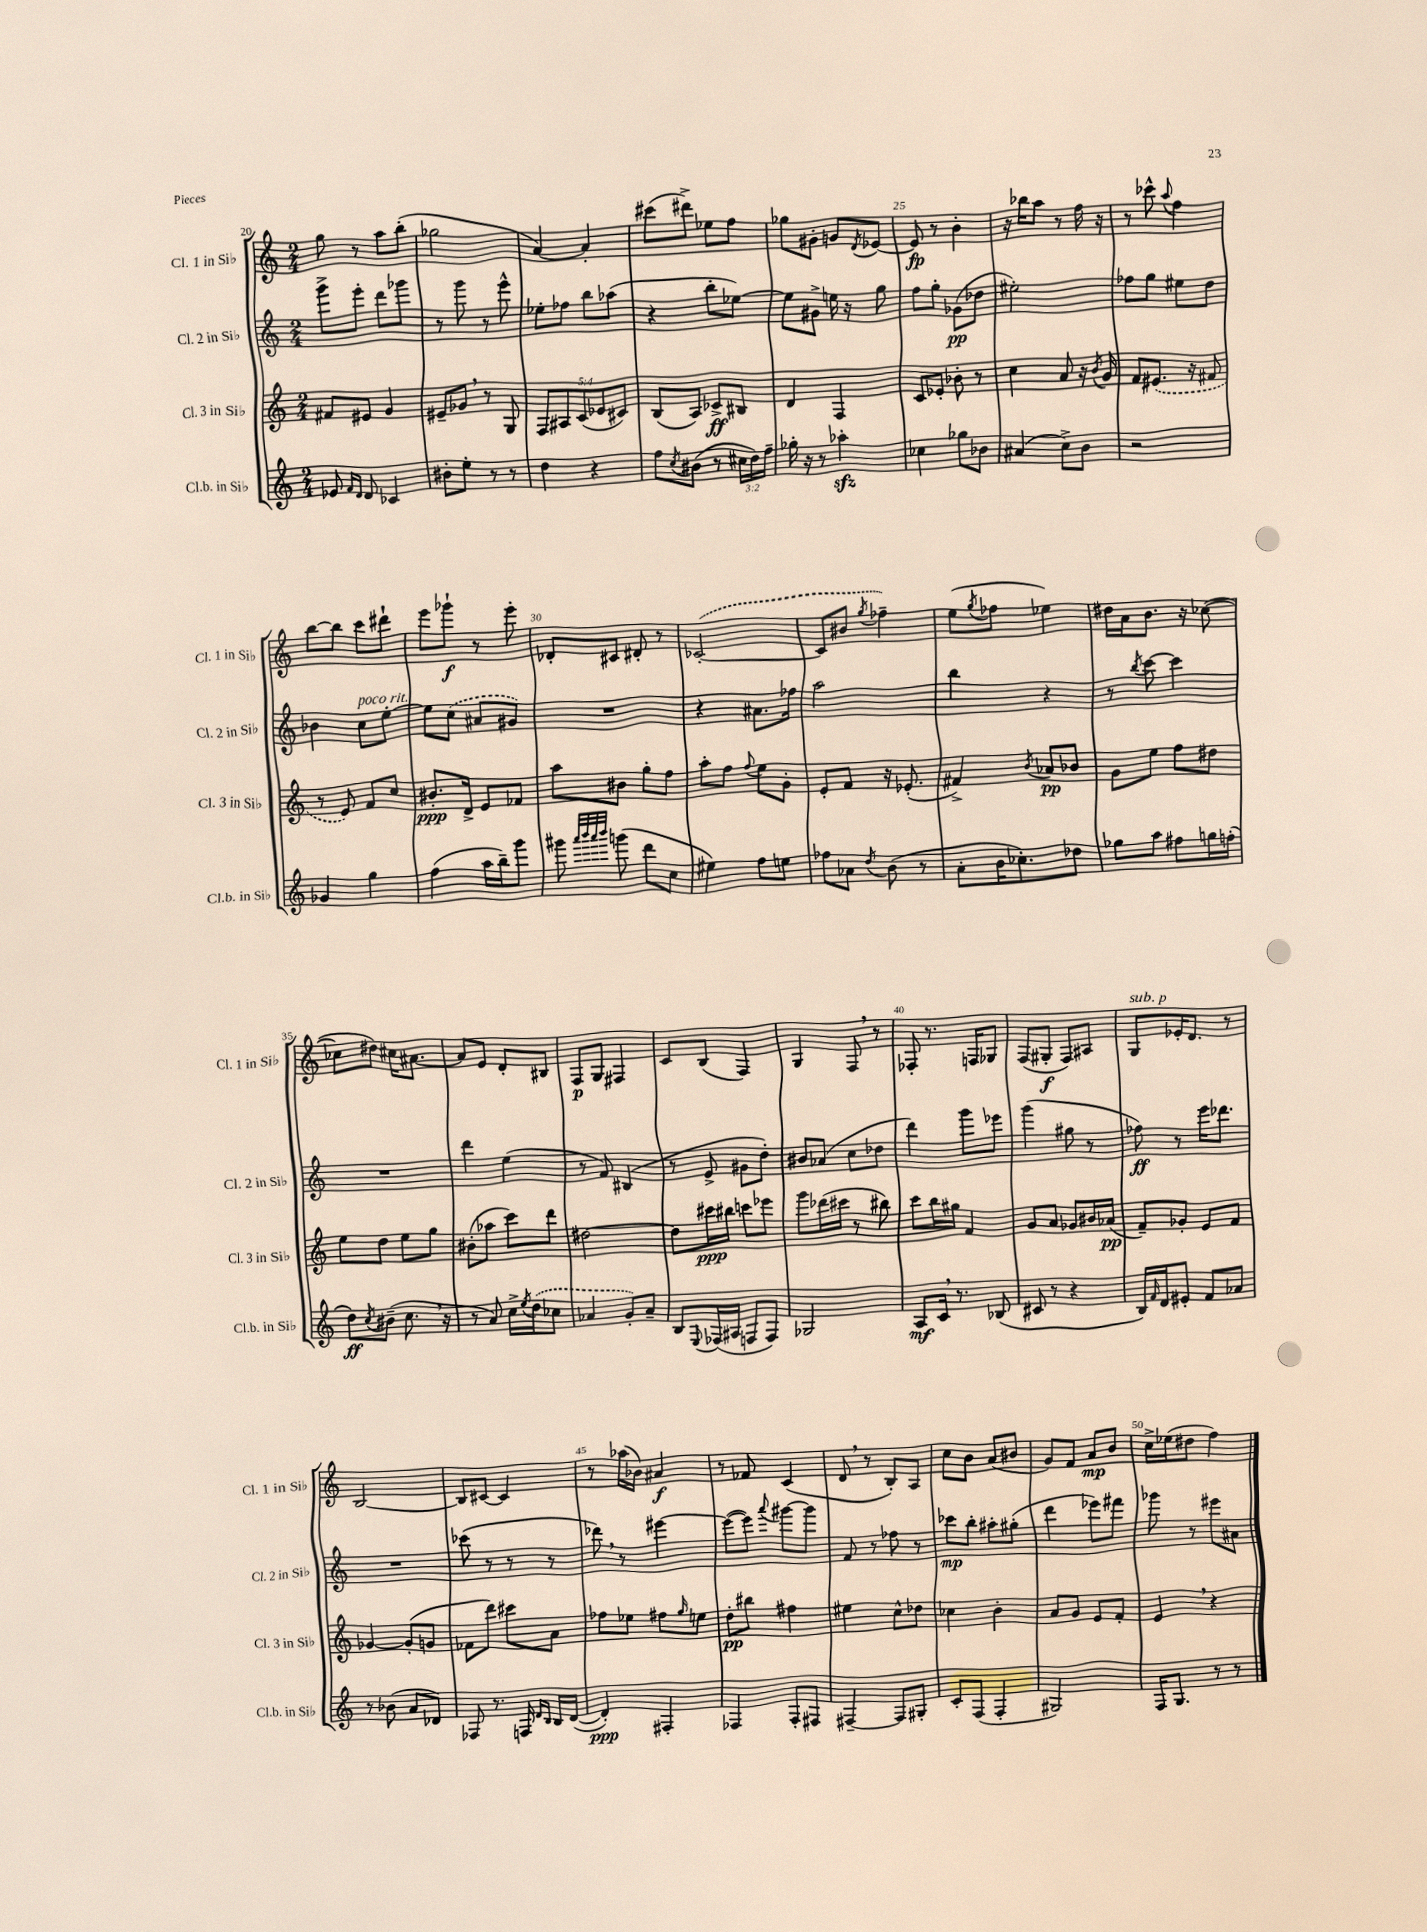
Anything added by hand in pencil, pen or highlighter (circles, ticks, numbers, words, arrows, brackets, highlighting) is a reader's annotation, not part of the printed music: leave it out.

**kern	**dynam	**kern	**dynam	**kern	**dynam	**kern	**dynam
*part4	*part4	*part3	*part3	*part2	*part2	*part1	*part1
*staff4	*staff4	*staff3	*staff3	*staff2	*staff2	*staff1	*staff1
*I"Cl.b. in Si♭	*	*I"Cl. 3 in Si♭	*	*I"Cl. 2 in Si♭	*	*I"Cl. 1 in Si♭	*
*I'Cl.b. in Si♭	*	*I'Cl. 3 in Si♭	*	*I'Cl. 2 in Si♭	*	*I'Cl. 1 in Si♭	*
*clefG2	*	*clefG2	*	*clefG2	*	*clefG2	*
*k[]	*	*k[]	*	*k[]	*	*k[]	*
*M2/4	*	*M2/4	*	*M2/4	*	*M2/4	*
=20	=20	=20	=20	=20	=20	=20	=20
8e-X/	.	8f#X/L	.	8ggg^\L	.	8gg\	.
16qqf/LL	.	.	.	.	.	.	.
16qqd/JJ	.	.	.	.	.	.	.
8d/	.	8e#X/J	.	8eee'\J	.	8r	.
4c-X/	.	4g/	.	8ddd\L	.	8aa\L	.
.	.	.	.	8ggg-X\J	.	(8bb'\J	.
=21	=21	=21	=21	=21	=21	=21	=21
8b#X'\L	.	8e#X~/L	.	8r	.	2gg-X\	.
8ee'\J	.	8g-X,/J	.	8ggg\	.	.	.
8r	.	8r	.	8r	.	.	.
8r	.	8G/	.	8eee^^\	.	.	.
=22	=22	=22	=22	=22	=22	=22	=22
4dd\	.	10F/L	.	8ee-X'\L	.	[4a/)	.
.	.	10A#X/	.	.	.	.	.
.	.	.	.	8ff-X\J	.	.	.
.	.	(10c/	.	.	.	.	.
4r	.	.	.	8bb\L	.	4a'/]	.
.	.	10e-X/	.	.	.	.	.
.	.	.	.	(8aa-X\J	.	.	.
.	.	10c#X/J)	.	.	.	.	.
=23	=23	=23	=23	=23	=23	=23	=23
8ff\L	.	(8B/L	.	4r	.	(8ccc#X\L	.
8qcc/	.	.	.	.	.	.	.
(8b#X\J	.	8A/J)	.	.	.	8ddd#X^\J)	.
8r	.	8c-X^/L	ff	8bb'\L	.	8ee-X\L	.
24cc#X\LL	.	8B#X/J	.	[8ee-X\J)	.	8ff\J	.
24dd\)	.	.	.	.	.	.	.
24ff~\JJ	.	.	.	.	.	.	.
=24	=24	=24	=24	=24	=24	=24	=24
16gg-X'\	.	4d/	.	8ee-\L]	.	8gg-X\L	.
16r	.	.	.	.	.	.	.
8r	.	.	.	8g#X^\J	.	8g#X'\J	.
4aa-Xzz'\	.	4F/	.	16een\	.	8gn/L	.
.	.	.	.	16r	.	.	.
.	.	.	.	.	.	8qd/	.
.	.	.	.	8gg\	.	[8e-X/J	.
=25	=25	=25	=25	=25	=25	=25	=25
4cc-X\	.	8c/L	.	8ff\L	.	8e-/]	fp
.	.	8e-X'/J	.	8gg'\J	.	8r	.
8gg-X\L	.	8b-X'\	.	(8g-X\L	pp	4b'\	.
8b-X\J	.	8r	.	8dd-X\J	.	.	.
=26	=26	=26	=26	=26	=26	=26	=26
(4a#X/	.	4cc\	.	2ee#X'\)	.	16r	.
.	.	.	.	.	.	16bb-X\KL	.
.	.	.	.	.	.	8aa\J	.
8cc^\L)	.	8a/	.	.	.	8r	.
8b\J	.	16r	.	.	.	16ff\	.
.	.	8qb/	.	.	.	.	.
.	.	16g/	.	.	.	16r	.
=27	=27	=27	=27	=27	=27	=27	=27
2r	.	8f/L	.	8ff-X\L	.	8r	.
.	.	(8.e#X/J	.	8gg\J	.	8ccc-X^^\	.
.	.	.	.	.	.	8qqaa/	.
.	.	.	.	8ee#X\L	.	4ff\	.
.	.	16r	.	.	.	.	.
.	.	8f#X/	.	8dd\J	.	.	.
!!LO:LB:g=z
=28	=28	=28	=28	=28	=28	=28	=28
4g-X/	.	8r	.	4b-X\	.	[8bb\L	.
.	.	8e/)	.	.	.	8bb\J]	.
!	!	!	!	!LO:TX:a:i:t=poco rit.	!	!	!
4gg\	.	8f/L	.	8cc\L	.	8ccc\L	.
.	.	8cc/J	.	[8ee'\J	.	8ddd#X`\J	.
=29	=29	=29	=29	=29	=29	=29	=29
(4ff\	.	8.b#X'/L	ppp	8ee\L]	.	8eee\L	.
.	.	.	.	(8cc\J	.	8ggg-X`\J	f
.	.	16d^/Jk	.	.	.	.	.
16aa\LL	.	8e/L	.	8a#X/L	.	8r	.
16bb~\J)	.	.	.	.	.	.	.
8ggg\J	.	8f-X/J	.	8g#X/J)	.	8eee'\	.
=30	=30	=30	=30	=30	=30	=30	=30
8ggg#X\	.	8aa\L	.	2r	.	8d-X'/L	.
32qqaaa/LLL	.	.	.	.	.	.	.
32qqbbb/	.	.	.	.	.	.	.
32qqaaa/	.	.	.	.	.	.	.
32qqbbb/JJJ	.	.	.	.	.	.	.
(8gggn\	.	8b#X\J	.	.	.	8c#X/J	.
8ddd\L	.	8gg'\L	.	.	.	8d#X'/	.
8cc\J	.	8ff\J	.	.	.	8r	.
=31	=31	=31	=31	=31	=31	=31	=31
4ee#X\)	.	8aa'\L	.	4r	.	([2c-X'/	.
.	.	8ff\J	.	.	.	.	.
.	.	8qqff/	.	.	.	.	.
8ff\L	.	8ee\L	.	8.a#X\L	.	.	.
8een\J	.	8g'\J	.	.	.	.	.
.	.	.	.	16ff-X\Jk	.	.	.
=32	=32	=32	=32	=32	=32	=32	=32
8ff-X\L	.	8e'/L	.	2aa\	.	8c-/L]	.
8a-X\J	.	8f/J	.	.	.	8b#X/J	.
8qdd/	.	.	.	.	.	8qgg/	.
(8b\	.	16r	.	.	.	4ff-X~\)	.
.	.	(8.e-X'/	.	.	.	.	.
8r	.	.	.	.	.	.	.
=33	=33	=33	=33	=33	=33	=33	=33
8a'\L	.	4f#X^/)	.	4bb\	.	(8ee\L	.
.	.	.	.	.	.	8qgg/	.
16b\K	.	.	.	.	.	8ff-X\J	.
8.cc-X'\)	.	.	.	.	.	.	.
.	.	8qb/	.	.	.	.	.
.	.	8a-X/L	pp	4r	.	4ee-X\)	.
8dd-X\J	.	8b-X/J	.	.	.	.	.
=34	=34	=34	=34	=34	=34	=34	=34
8gg-X\L	.	8g\L	.	8r	.	16dd#X\LL	.
.	.	.	.	.	.	16a\J	.
.	.	.	.	8qbb/	.	.	.
8aa\J	.	8ee\J	.	[8ccc\	.	8.b\J	.
8ff#X\L	.	8ff\L	.	4ccc\]	.	.	.
.	.	.	.	.	.	16r	.
16ggn\L	.	8dd#X\J	.	.	.	([8cc-X\	.
(16ffn'\JJ	.	.	.	.	.	.	.
!!LO:LB:g=z
=35	=35	=35	=35	=35	=35	=35	=35
8dd\L)	ff	8ee\L	.	2r	.	8cc-X\L]	.
8qcc/	.	.	.	.	.	.	.
(8b#X~\J	.	8dd\J	.	.	.	8dd#X\J)	.
8.cc,\	.	8ee\L	.	.	.	16cc#X\KL	.
.	.	.	.	.	.	[8.a#X\J	.
.	.	8gg\J	.	.	.	.	.
16r	.	.	.	.	.	.	.
=36	=36	=36	=36	=36	=36	=36	=36
8r	.	(8b#X'\L	.	4ddd\	.	8a#/L]	.
8a/)	.	8aa-X\J	.	.	.	8e/J	.
16cc^\LL	.	8ccc\L)	.	(4ee\	.	8d'/L	.
8qee/	.	.	.	.	.	.	.
(16dd\J	.	.	.	.	.	.	.
8cc-X\J	.	8ddd\J	.	.	.	8B#X/J	.
=37	=37	=37	=37	=37	=37	=37	=37
4a-X/	.	[2dd#X\	.	8r	.	8F/L	p
.	.	.	.	8f/)	.	8G/J	.
8g'/L)	.	.	.	(4B#X/	.	4F#X/	.
8a-~/J	.	.	.	.	.	.	.
=38	=38	=38	=38	=38	=38	=38	=38
8B/L	.	8dd#\L]	.	8r	.	8c/L	.
8qqE/	.	.	.	.	.	.	.
(16F-X/L	.	16ccc#X\L	ppp	8e^/	.	(8B/J	.
16A#X/JJ	.	16bb#X\JJ	.	.	.	.	.
8Fn/L	.	8cccn\L	.	8g#X\L	.	4F/)	.
8F/J)	.	8eee-X\J	.	8dd'\J)	.	.	.
=39	=39	=39	=39	=39	=39	=39	=39
2G-X/	.	8ggg\L	.	8b#X/L	.	4G/	.
.	.	(16ddd-X\L	.	(8a-X/J	.	.	.
.	.	16ccc#X\JJ	.	.	.	.	.
.	.	8r	.	8cc\L	.	8F,/	.
.	.	8bb#X\)	.	8dd-X\J	.	8r	.
=40	=40	=40	=40	=40	=40	=40	=40
8A/L	mf	8ccc\L	.	4ddd\)	.	8F-X'/	.
16c,/Jk	.	16bb\L	.	.	.	8.r	.
8.r	.	16gg#X\JJ	.	.	.	.	.
.	.	4f/	.	8ggg\L	.	.	.
.	.	.	.	.	.	16Fn/KL	.
(8B-X/	.	.	.	8eee-X\J	.	8G-X/J	.
=41	=41	=41	=41	=41	=41	=41	=41
8c#X/	.	8g/L	.	(4ggg\	.	(8F/L	.
8r	.	8a/J	.	.	.	8G#X'/J	f
4r	.	8g-X/L	.	8gg#X\	.	8F/L)	.
.	.	16b#X/L	.	8r	.	8A#X/J	.
.	.	(16a-X/JJ	pp	.	.	.	.
=42	=42	=42	=42	=42	=42	=42	=42
!	!	!	!	!	!	!LO:TX:a:i:t=sub. p	!
16B/LL)	.	8f~/L)	.	8ff-X\)	ff	8G/L	.
16qqf/	.	.	.	.	.	.	.
16d/J	.	.	.	.	.	.	.
8e#X'/J	.	8g-X'/J	.	8r	.	16e-X'/K	.
.	.	.	.	.	.	8.d/J	.
8f/L	.	8e/L	.	16eee\KL	.	.	.
.	.	.	.	8.ddd-X\J	.	.	.
8a-X/J	.	8f/J	.	.	.	8r	.
!!LO:LB:g=z
=43	=43	=43	=43	=43	=43	=43	=43
8r	.	[4g-X/	.	2r	.	[2B/	.
(8b-X\	.	.	.	.	.	.	.
8a/L	.	(8g-'/L]	.	.	.	.	.
8d-X/J)	.	8gn/J	.	.	.	.	.
=44	=44	=44	=44	=44	=44	=44	=44
8F-X/	.	8f-X\L	.	(8ccc-X\	.	8B/L]	.
8.r	.	8ddd\J)	.	8r	.	[8c#X/J	.
.	.	8ccc#X\L	.	8r	.	4c#/]	.
16Fn/	.	.	.	.	.	.	.
16qqd/LL	.	.	.	.	.	.	.
16qqB/JJ	.	.	.	.	.	.	.
16B/LL	.	8a\J	.	8r	.	.	.
([16d/JJ	.	.	.	.	.	.	.
=45	=45	=45	=45	=45	=45	=45	=45
4d'/])	ppp	8ff-X\L	.	8ddd-X,\)	.	8r	.
.	.	8ee-X\J	.	8r	.	(16aa-X\LL	.
.	.	.	.	.	.	16b-X\JJ)	.
4F#X'/	.	8ff#X\L	.	[4eee#X\	.	4a#X/	f
.	.	16qqgg/	.	.	.	.	.
.	.	8een\J	.	.	.	.	.
=46	=46	=46	=46	=46	=46	=46	=46
4F-X/	.	8dd'\L	pp	(8eee#\L_	.	8r	.
.	.	8bb#X\J	.	8eee#\J])	.	8f-X/	.
.	.	.	.	8qqaaa/	.	.	.
8F-'/L	.	4ff#X\	.	[8ggg#X\L	.	(4c/	.
8F#X/J	.	.	.	8ggg#\J]	.	.	.
=47	=47	=47	=47	=47	=47	=47	=47
[4F#X~/	.	4ee#X\	.	8f/	.	8d,/	.
.	.	.	.	8r	.	8r	.
8F#/L]	.	8cc^^\L	.	8ff-X\	.	8B'/L)	.
8G#X'/J	.	8dd-X\J	.	8r	.	8A/J	.
=48	=48	=48	=48	=48	=48	=48	=48
8c'/L	.	4cc-X\	.	8ccc-X\L	mp	8cc\L	.
(8F/J	.	.	.	8bb'\J	.	8b\J	.
4F'/	.	4b'\	.	8aa#X'\L	.	(8a/L	.
.	.	.	.	(8gg#X'\J	.	8b#X/J	.
=49	=49	=49	=49	=49	=49	=49	=49
2G#X/)	.	8a/L	.	4ddd\	.	8g/L)	.
.	.	8g/J	.	.	.	8f/J	.
.	.	8e/L	.	8eee-X\L)	.	8a/L	mp
.	.	8f'/J	.	8fff#X\J	.	8b/J	.
=50	=50	=50	=50	=50	=50	=50	=50
16F/KL	.	4e,/	.	8ggg-X\	.	16cc^\LL	.
8.G/J	.	.	.	.	.	(16ee-X\J	.
.	.	.	.	8r	.	8dd#X\J	.
8r	.	4r	.	8eee#X\L	.	4ff\)	.
8r	.	.	.	8a#X\J	.	.	.
==	==	==	==	==	==	==	==
*-	*-	*-	*-	*-	*-	*-	*-
